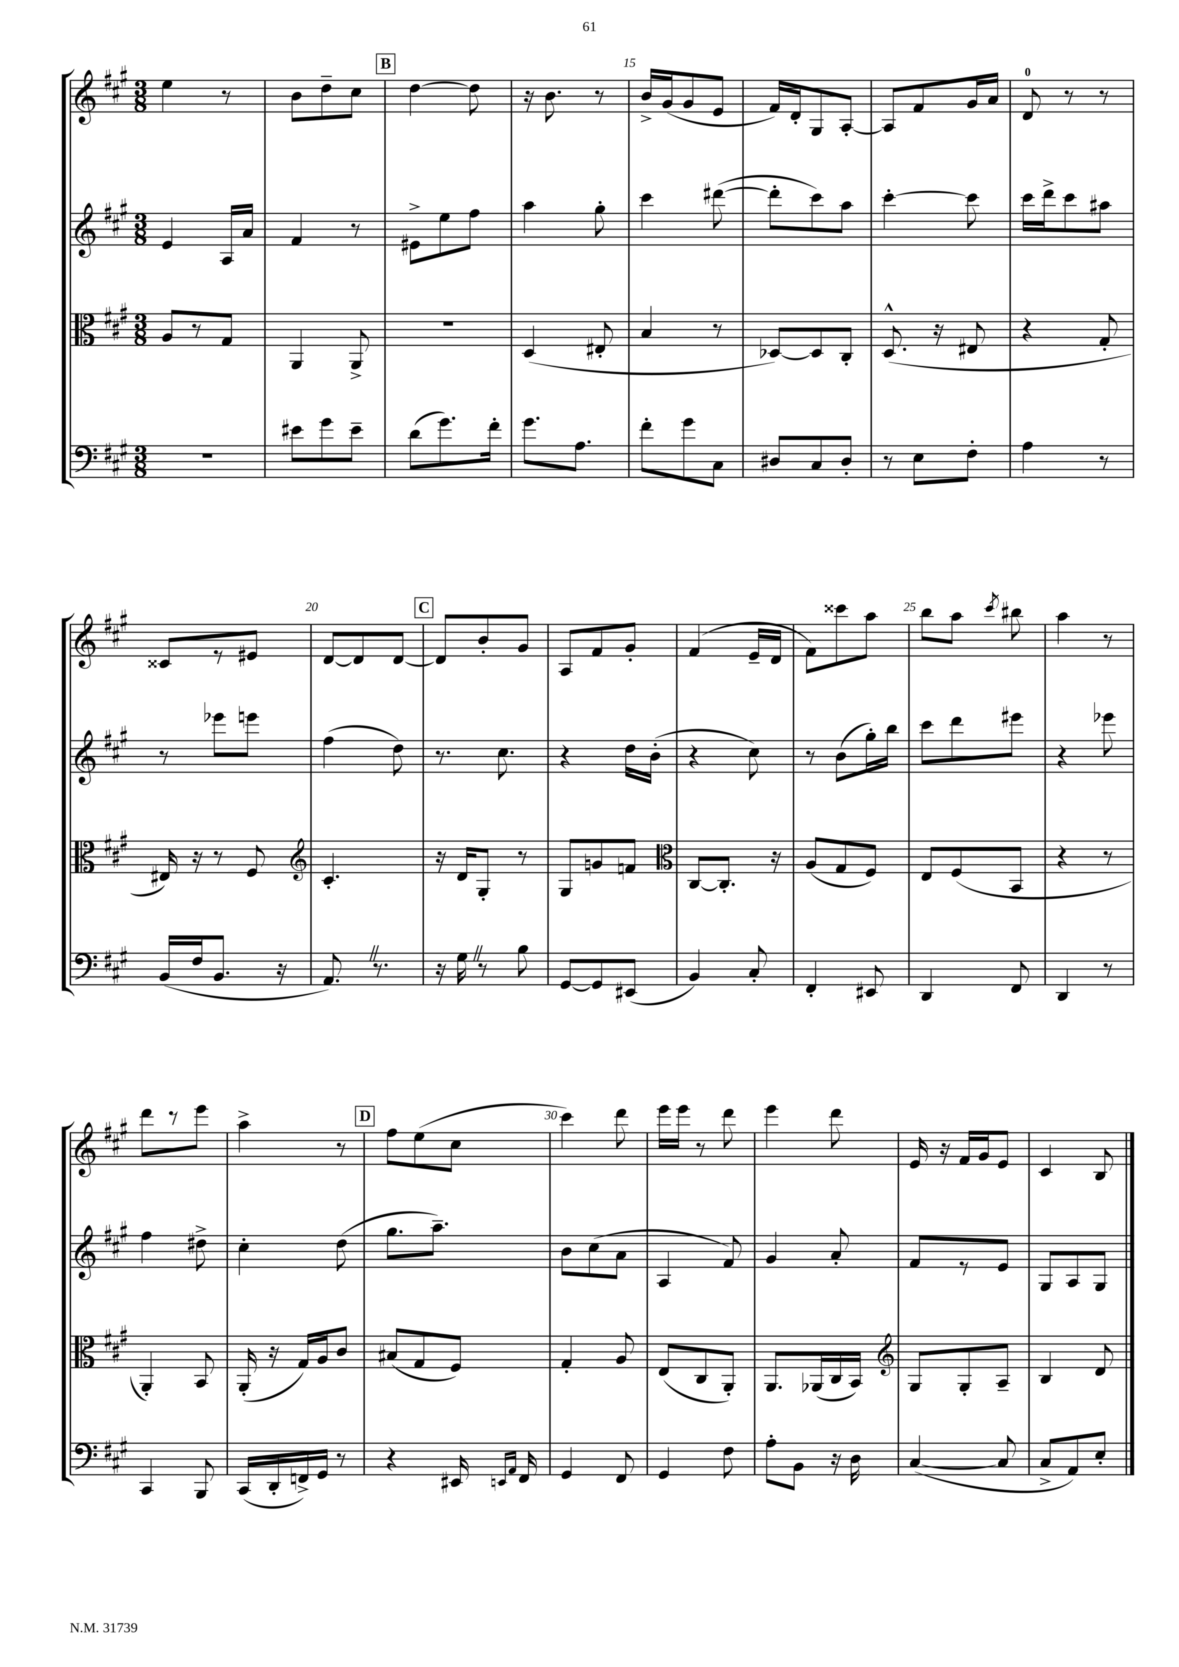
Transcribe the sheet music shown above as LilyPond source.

<<
\new StaffGroup <<
\new Staff = "s0" {
    \clef treble \key a \major \numericTimeSignature \time 3/8
    \autoBeamOff e''4 r8 |
    b'8[ d''8-- cis''8] |
    \mark \markup { \box "B" } d''4~ d''8 |
    r16 b'8. r8 |
    b'16[-> gis'16( gis'8 e'8] |
    fis'16[) d'16-. gis8 a8]~-. |
    a8[ fis'8 gis'16 a'16] |
    d'8-0 r8 r8 |
    cisis'8[ r8 eis'8] |
    d'8[~ d'8 d'8]~ |
    \mark \markup { \box "C" } d'8[ b'8-. gis'8] |
    a8[ fis'8 gis'8]-. |
    fis'4( e'16[-- d'16] |
    fis'8[) cisis'''8 a''8] |
    b''8[ a''8] \acciaccatura { cis'''8 } bis''8 |
    a''4 r8 |
    d'''8[ r8 e'''8] |
    a''4-> r8 |
    \mark \markup { \box "D" } fis''8[ e''8( cis''8] |
    cis'''4) d'''8 |
    e'''16[ e'''16] r8 d'''8 |
    e'''4 d'''8 |
    e'16 r16 fis'16[ gis'16 e'8] |
    cis'4 b8 \bar "|." |
}
\new Staff = "s1" {
    \clef treble \key a \major \numericTimeSignature \time 3/8
    \autoBeamOff e'4 a16[ a'16] |
    fis'4 r8 |
    \mark \markup { \box "B" } eis'8[-> e''8 fis''8] |
    a''4 gis''8-. |
    cis'''4 dis'''8~( |
    dis'''8[-. cis'''8) a''8] |
    cis'''4~-. cis'''8 |
    cis'''16[ d'''16-> cis'''8 ais''8] |
    r8 ees'''8[ e'''8] |
    fis''4( d''8) |
    \mark \markup { \box "C" } r8. cis''8. |
    r4 d''16[ b'16]-.( |
    r4 cis''8) |
    r8 b'8[( gis''16-.) b''16] |
    cis'''8[ d'''8 eis'''8] |
    r4 ees'''8 |
    fis''4 dis''8-> |
    cis''4-. d''8( |
    \mark \markup { \box "D" } gis''8.[ a''8.]--) |
    b'8[ cis''8( a'8] |
    a4 fis'8) |
    gis'4 a'8-. |
    fis'8[ r8 e'8] |
    gis8[ a8 gis8] \bar "|." |
}
\new Staff = "s2" {
    \clef alto \key a \major \numericTimeSignature \time 3/8
    \autoBeamOff a8[ r8 gis8] |
    a,4 a,8-> |
    \mark \markup { \box "B" } R4. |
    d4( eis8-. |
    b4 r8 |
    des8[~) des8 cis8]-. |
    d8.-^( r16 eis8 |
    r4 gis8-. |
    eis16) r16 r8 fis8 |
    \clef treble cis'4.-. |
    \mark \markup { \box "C" } r16 d'16[ gis8]-. r8 |
    gis8[ g'8 f'8] |
    \clef alto cis8[~ cis8.]-. r16 |
    a8[( gis8 fis8]) |
    e8[ fis8( b,8] |
    r4 r8 |
    a,4-.) b,8 |
    a,16-.( r16 gis16[) a16 cis'8] |
    \mark \markup { \box "D" } bis8[( gis8 fis8]) |
    gis4-. a8 |
    e8[( cis8 a,8]-.) |
    a,8.[ aes,16( cis16 b,16]) |
    \clef treble gis8[ gis8-. a8]-- |
    b4 d'8 \bar "|." |
}
\new Staff = "s3" {
    \clef bass \key a \major \numericTimeSignature \time 3/8
    \autoBeamOff R4. |
    eis'8[ gis'8 eis'8]-- |
    \mark \markup { \box "B" } d'8[( gis'8.) fis'16]-. |
    gis'8.[ a8.] |
    fis'8[-. gis'8 cis8] |
    dis8[ cis8 dis8]-. |
    r8 e8[ fis8]-. |
    a4 r8 |
    b,16[( fis16 b,8.] r16 |
    a,8.) \once \override BreathingSign.text = \markup { \musicglyph "scripts.caesura.straight" } \breathe r8. |
    \mark \markup { \box "C" } r16 gis16 \once \override BreathingSign.text = \markup { \musicglyph "scripts.caesura.straight" } \breathe r8 b8 |
    gis,8[~ gis,8 eis,8]( |
    b,4) cis8-. |
    fis,4-. eis,8 |
    d,4 fis,8 |
    d,4 r8 |
    cis,4 b,,8 |
    cis,16[( d,16-. f,16->) gis,16] r8 |
    \mark \markup { \box "D" } r4 eis,16 \grace { e,16[ a,16] } fis,16 |
    gis,4 fis,8 |
    gis,4 fis8 |
    a8[-. b,8] r16 d16 |
    cis4~( cis8 |
    cis8[-> a,8) e8]-. \bar "|." |
}
>>
>>
\layout { \context { \Score currentBarNumber = #11 \override BarNumber.break-visibility = ##(#f #t #t) barNumberVisibility = #(every-nth-bar-number-visible 5) } }
